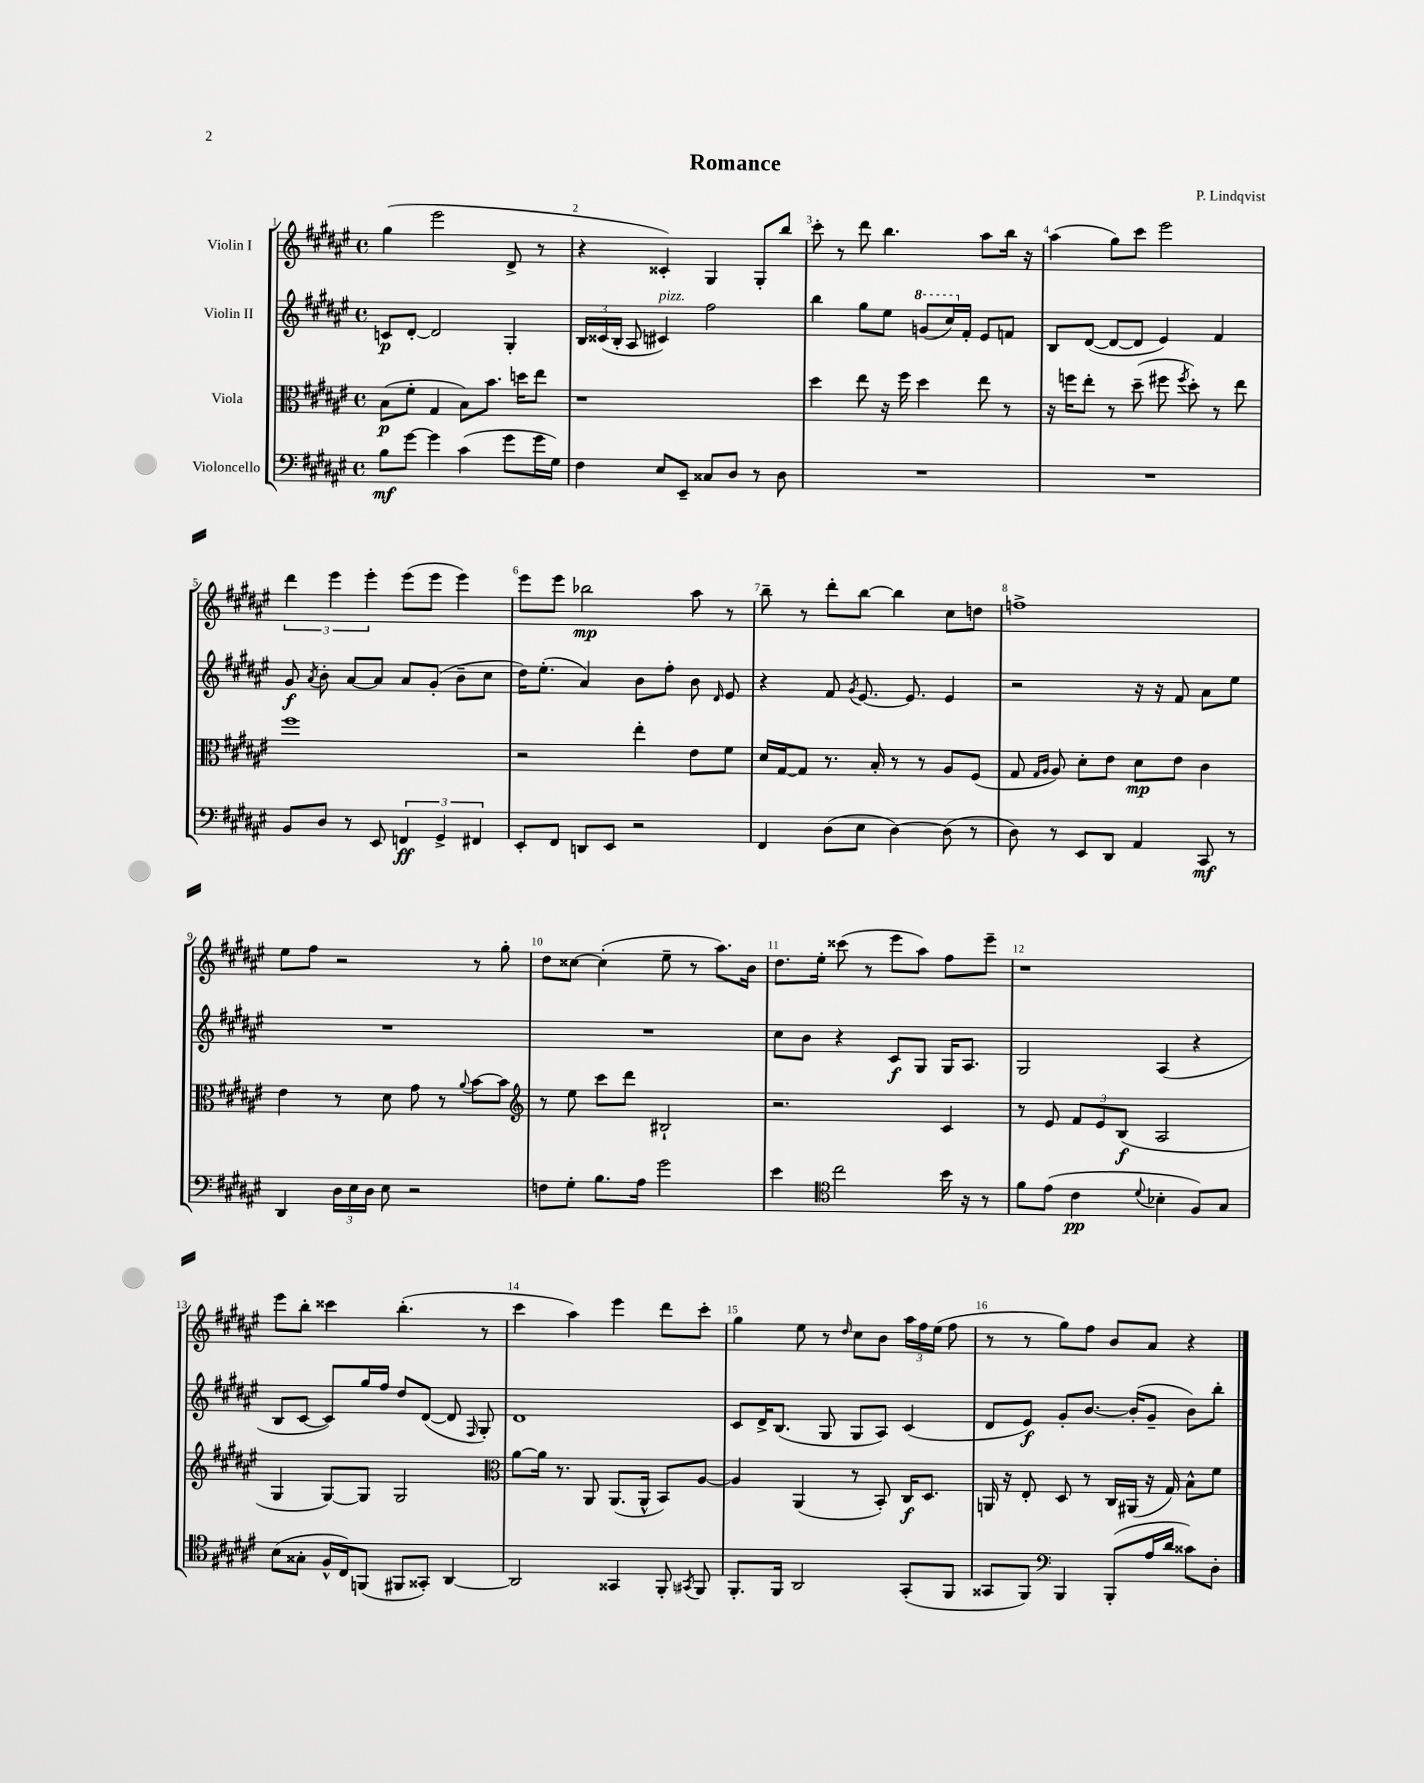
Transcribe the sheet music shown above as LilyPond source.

\header { title = "Romance" composer = "P. Lindqvist" }
<<
\new StaffGroup <<
\new Staff = "s0" \with { instrumentName = "Violin I" } {
    \clef treble \key fis \major \defaultTimeSignature \time 4/4
    \autoBeamOff gis''4( eis'''2 dis'8-> r8 |
    r4 cisis'4-.) gis4 gis8[-. b''8] |
    cis'''8-. r8 dis'''8 b''4. ais''8[ b''16] r16 |
    ais''4( gis''8[) cis'''8] eis'''2 |
    \tuplet 3/2 { dis'''4 eis'''4 eis'''4-. } eis'''8[( eis'''8] eis'''4) |
    eis'''8[ eis'''8] bes''2\mp ais''8 r8 |
    b''8-- r8 dis'''8[-. b''8]~ b''4 cis''8[ d''8] |
    f''1-> |
    eis''8[ fis''8] r2 r8 gis''8-. |
    dis''8[ cisis''8]~ cisis''4-.( eis''8-- r8 ais''8.[) b'16] |
    dis''8.[ eis''16]-. cisis'''8( r8 eis'''8[ ais''8]) fis''8[ eis'''8]-- |
    r1 |
    eis'''8[ b''8]-. cisis'''4 b''4.-.( r8 |
    cis'''4 ais''4) eis'''4 dis'''8[ cis'''8]-. |
    gis''4 eis''8 r8 \grace { dis''16 } cis''8[ b'8] \tuplet 3/2 { ais''16[ fis''16 eis''16]( } fis''8 |
    r8 r8 gis''8[) fis''8] b'8[ ais'8] r4 \bar "|." |
}
\new Staff = "s1" \with { instrumentName = "Violin II" } {
    \clef treble \key fis \major \defaultTimeSignature \time 4/4
    \autoBeamOff c'8[\p dis'8]~-. dis'2 gis4-. |
    \tuplet 3/2 { b16[ cisis'16( b16]-. } ais8 cis'4^\markup { \italic "pizz." }) fis''2 |
    b''4 gis''8[ eis''8] \ottava #1 g''8[( cis'''16) \ottava #0 fis'16]-. eis'8[ f'8] |
    b8[ dis'8]~( dis'8[~ dis'8] eis'4) fis'4 |
    gis'8\f \acciaccatura { ais'8 } b'8-. ais'8[~ ais'8] ais'8[ gis'8]-.( b'8[-- cis''8] |
    dis''16[) eis''8.]-.( ais'4) b'8[ fis''8]-. b'8 \grace { dis'16 } eis'8 |
    r4 fis'8 \acciaccatura { gis'8 } eis'8.~ eis'8. eis'4 |
    r2 r16 r16 fis'8 ais'8[ eis''8] |
    R1 |
    R1 |
    cis''8[ b'8] r4 cis'8[\f gis8] gis16[ ais8.] |
    gis2 ais4( r4 |
    b8[ cis'8]~ cis'8[) gis''16 fis''16] dis''8[ dis'8]~( dis'8 \grace { fis16 } gis8-.) |
    dis'1 |
    cis'8[ dis'16-> b8.]( gis8 gis8[ ais8]) cis'4( |
    dis'8[ eis'8]\f) gis'8[-. b'8.]~ b'16[-.( gis'8]-- b'8[) b''8]-. \bar "|." |
}
\new Staff = "s2" \with { instrumentName = "Viola" } {
    \clef alto \key fis \major \defaultTimeSignature \time 4/4
    \autoBeamOff b8[\p( fis'8]-. gis4 b8[) b'8.] d''16[ eis''8] |
    r1 |
    dis''4 eis''8 r16 fis''16 dis''4 eis''8 r8 |
    r16 f''16[ eis''8]-. r8 dis''8--( fis''8 \acciaccatura { fis''8 } dis''8-.) r8 eis''8 |
    fis''1 |
    r2 eis''4-. eis'8[ fis'8] |
    dis'16[ gis16~ gis8] r8. b16-. r8 r8 ais8[ fis8]( |
    gis8 \grace { gis16[ ais16] } ais8) dis'8[-. eis'8] dis'8[\mp eis'8] cis'4 |
    eis'4 r8 dis'8 gis'8 r8 \appoggiatura { ais'8 } b'8[~ b'8] |
    \clef treble r8 eis''8 cis'''8[ dis'''8] bis2-! |
    r2. cis'4 |
    r8 eis'8 \tuplet 3/2 { fis'8[ eis'8 b8]\f( } ais2 |
    gis4 gis8[~) gis8] gis2 |
    \clef alto ais'8[~ ais'16] r8. ais,8 ais,8.[( ais,16]-^ b,8[) ais8]~ |
    ais4 ais,4( r8 b,8-.) cis16[\f dis8.] |
    a,16 r16 eis8-. dis8 r8 cis16[ ais,16]( r16 gis16) b8[-^ fis'8] \bar "|." |
}
\new Staff = "s3" \with { instrumentName = "Violoncello" } {
    \clef bass \key fis \major \defaultTimeSignature \time 4/4
    \autoBeamOff b8[\mf gis'8]~ gis'4 cis'4( gis'8[ gis'16 gis16]) |
    fis4 eis8[ eis,8]-- cisis8[ dis8] r8 dis8 |
    R1 |
    R1 |
    b,8[ dis8] r8 eis,8 \tuplet 3/2 { f,4\ff gis,4-> fis,4 } |
    eis,8[-. fis,8] d,8[ eis,8] r2 |
    fis,4 dis8[( eis8] dis4~) dis8( r8 |
    dis8) r8 eis,8[ dis,8] ais,4 cis,8\mf r8 |
    dis,4 \tuplet 3/2 { dis16[ eis16 dis16] } eis8 r2 |
    f8[ gis8]-. b8.[ ais16] gis'2 |
    eis'4 \clef tenor cis''2 b'16 r16 r8 |
    fis'8[ eis'8]( cis'4\pp \appoggiatura { dis'8 } bes4-. fis8[) gis8] |
    b8[( gisis8]-. fis16[-^ cis16) f,8]( fis,8[ gisis,8]-.) ais,4~ |
    ais,2 gisis,4 fis,8-. \acciaccatura { gis,8 } fis,8 |
    fis,8.[-. fis,16] ais,2 gis,8[-.( fis,8] |
    gisis,8[ fis,8]) \clef bass b,,4 b,,8[-.( ais16 dis'16] cisis'8[) dis8]-. \bar "|." |
}
>>
>>
\layout { \context { \Score \override BarNumber.break-visibility = ##(#f #t #t) barNumberVisibility = #all-bar-numbers-visible } }
